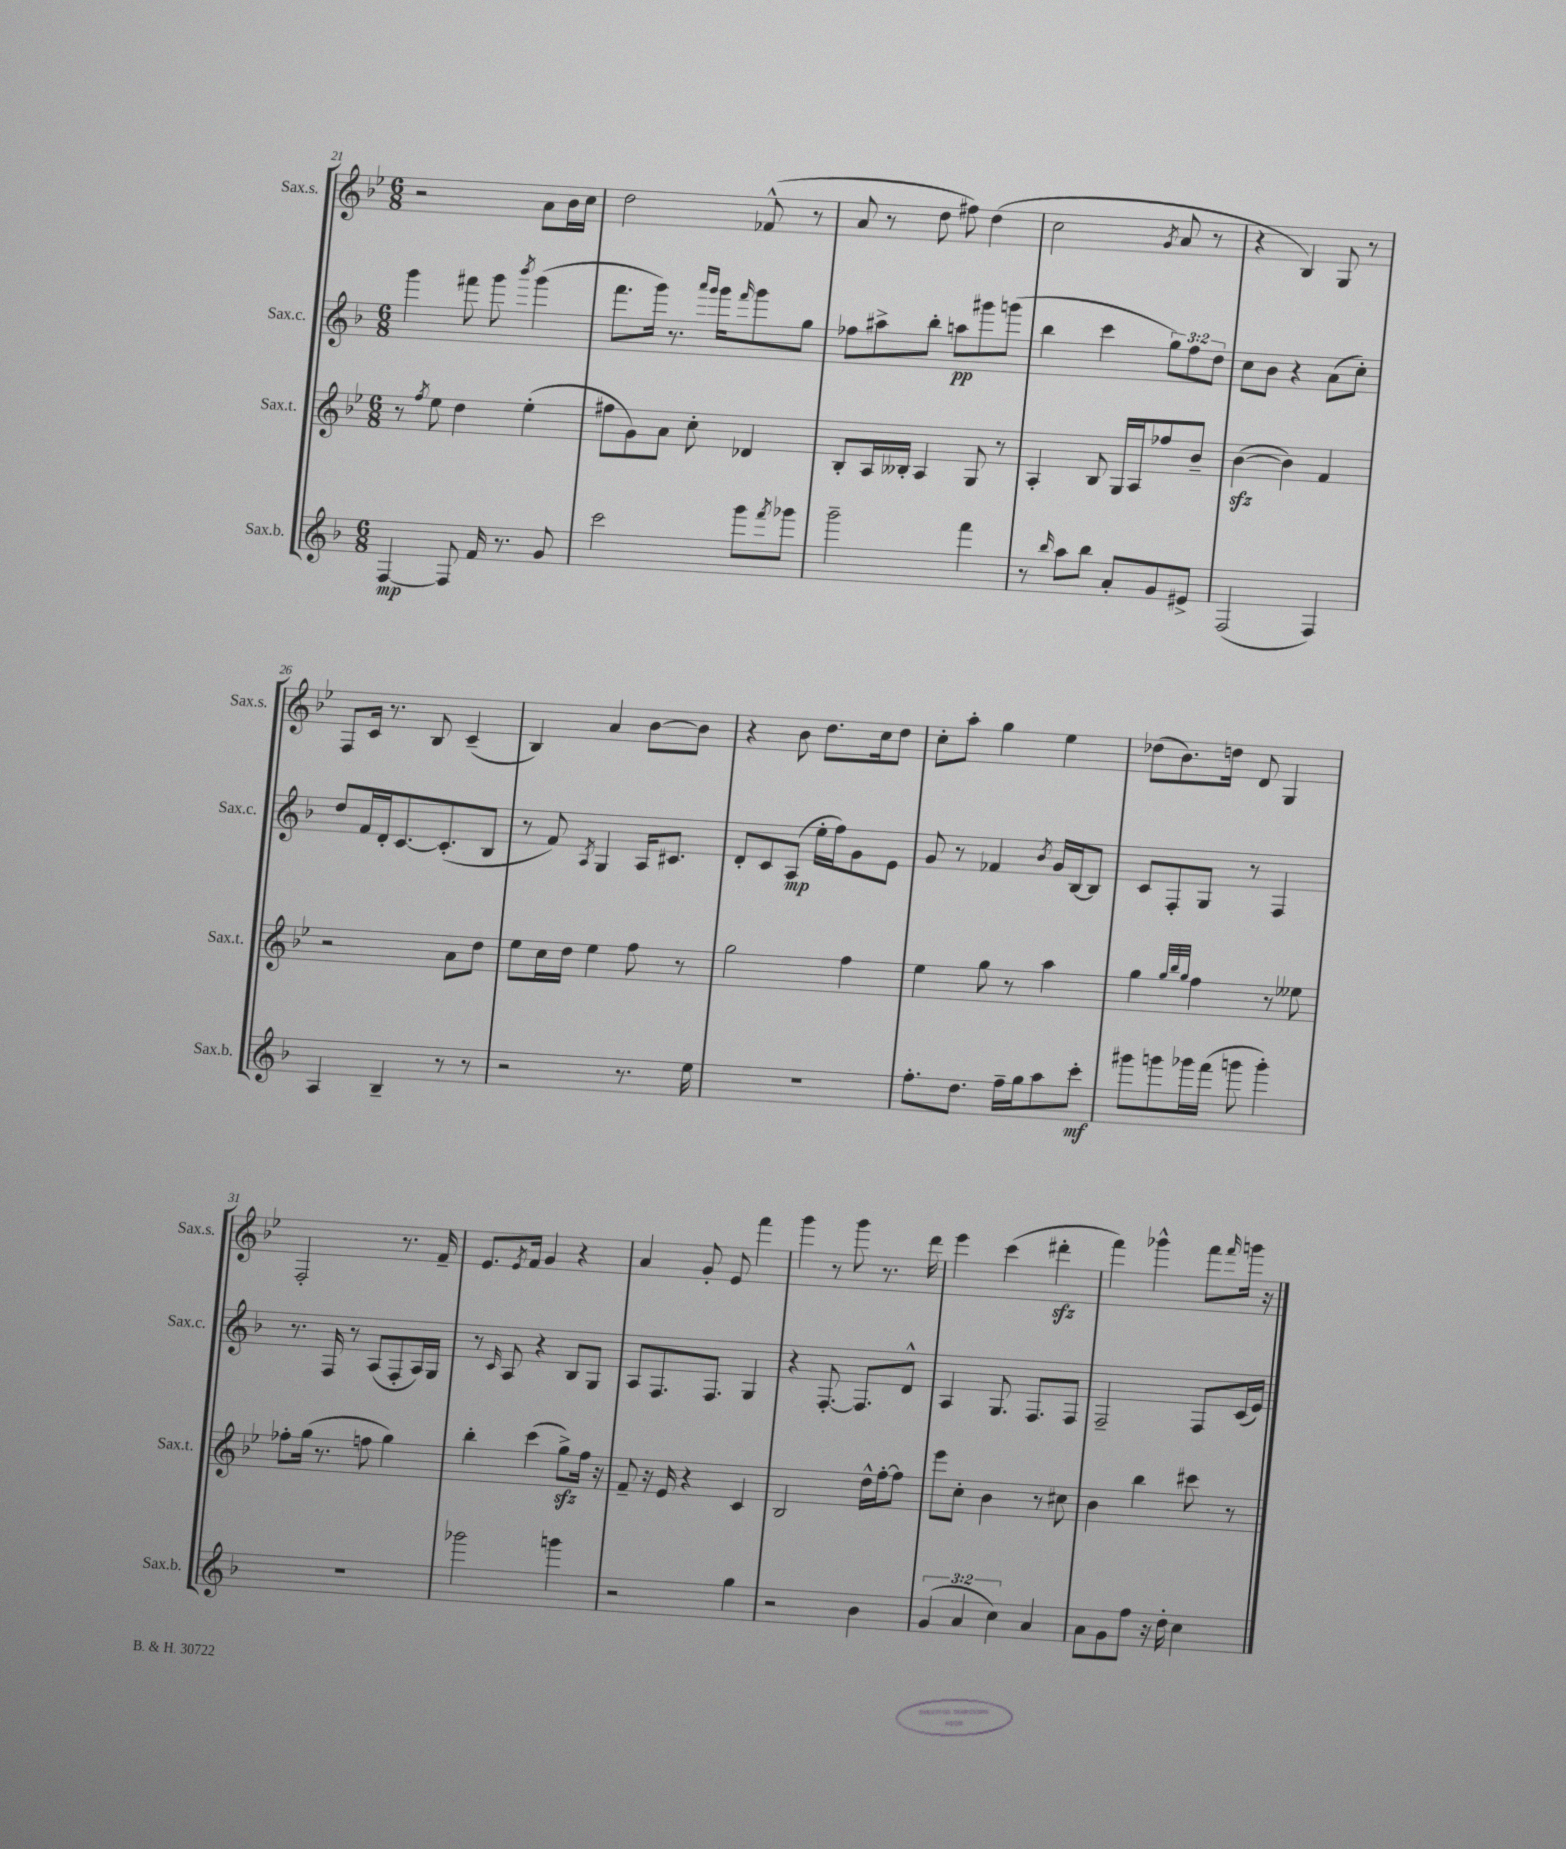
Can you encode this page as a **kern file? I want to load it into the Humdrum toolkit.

**kern	**dynam	**kern	**kern	**dynam	**kern
*part4	*part4	*part3	*part2	*part2	*part1
*staff4	*staff4	*staff3	*staff2	*staff2	*staff1
*I"Sax.b.	*	*I"Sax.t.	*I"Sax.c.	*	*I"Sax.s.
*I'Sax.b.	*	*I'Sax.t.	*I'Sax.c.	*	*I'Sax.s.
*clefG2	*	*clefG2	*clefG2	*	*clefG2
*k[b-]	*	*k[b-e-]	*k[b-]	*	*k[b-e-]
*M6/8	*	*M6/8	*M6/8	*	*M6/8
=21	=21	=21	=21	=21	=21
[4F/	mp	8r	4ggg\	.	2r
.	.	8qff/	.	.	.
.	.	8ee-\	.	.	.
8F/]	.	4dd\	8fff#X\	.	.
16f/	.	.	8ggg\	.	.
8.r	.	.	.	.	.
.	.	.	8qbbb-/	.	.
.	.	(4ee-'\	(4ggg\	.	8a\L
8g/	.	.	.	.	16b-\L
.	.	.	.	.	16cc\JJ
=22	=22	=22	=22	=22	=22
2ccc\	.	8ff#X\L	8.fff\L	.	2dd\
.	.	8g\)	.	.	.
.	.	.	16ggg\Jk)	.	.
.	.	8a\J	8.r	.	.
.	.	8cc'\	.	.	.
.	.	.	16qqaaa/LL	.	.
.	.	.	16qqggg/JJ	.	.
.	.	.	16ggg\KL	.	.
.	.	.	16qqfff/	.	.
8ggg\L	.	4d-X/	8ggg\	.	(8f-X^^/
8qfff/	.	.	.	.	.
8ggg-X\J	.	.	8gg\J	.	8r
=23	=23	=23	=23	=23	=23
2ggg~\	.	8B-'/L	8ff-X\L	.	8a/
.	.	16A/L	8aa#X^\	.	8r
.	.	16B--X'/JJ	.	.	.
.	.	4A/	8bb-'\J	.	8dd\
.	.	.	8aan\L	pp	8ff#X\)
4fff\	.	8G/	8ggg#X\	.	(4dd\
.	.	8r	(8gggn\J	.	.
=24	=24	=24	=24	=24	=24
8r	.	4A'/	4bb-\	.	2cc\
16qqbb-/	.	.	.	.	.
8aa\L	.	.	.	.	.
8bb-\J	.	8B-/	4ccc\	.	.
8a'/L	.	16G/LL	.	.	.
.	.	16A/J	.	.	.
.	.	.	.	.	8qg/
8g/	.	8ff-X/	12gg\L)	.	8a/
.	.	.	12ff\	.	.
8e#X^/J	.	8b-~/J	.	.	8r
.	.	.	12dd\J	.	.
=25	=25	=25	=25	=25	=25
(2F/	.	([4b-zz\	8cc\L	.	4r
.	.	.	8b-\J	.	.
.	.	4b-\])	4r	.	4B-/)
4F/)	.	4f/	(8a\L	.	8G/
.	.	.	8cc'\J)	.	8r
!!LO:LB:g=z
=26	=26	=26	=26	=26	=26
4A/	.	2r	8dd/L	.	8F/L
.	.	.	16f/L	.	16c/Jk
.	.	.	16d'/J	.	8.r
4B-~/	.	.	[8.c/	.	.
.	.	.	.	.	8B-/
.	.	.	(8.c'/]	.	.
8r	.	8a\L	.	.	(4c~/
8r	.	8dd\J	8B-/J	.	.
=27	=27	=27	=27	=27	=27
2r	.	8ee-\L	8r	.	4B-/)
.	.	16cc\L	8f/)	.	.
.	.	16dd\JJ	.	.	.
.	.	.	8qA/	.	.
.	.	4ee-\	4G/	.	4a/
8.r	.	8ff\	16A/KL	.	[8b-\L
.	.	.	8.c#X/J	.	.
.	.	8r	.	.	8b-\J]
16ee\	.	.	.	.	.
=28	=28	=28	=28	=28	=28
2.r	.	2gg\	8d'/L	.	4r
.	.	.	8c/	.	.
.	.	.	(8A/J	mp	8b-\
.	.	.	16ee'\LL	.	8.dd\L
.	.	.	16ff\J)	.	.
.	.	4ff\	8g\	.	.
.	.	.	.	.	16cc\k
.	.	.	8e\J	.	8dd\J
=29	=29	=29	=29	=29	=29
8.ff'\L	.	4ee-\	8g/	.	8cc'\L
.	.	.	8r	.	8aa'\J
8.dd\J	.	.	.	.	.
.	.	8gg\	4f-X/	.	4gg\
16ff~\LL	.	8r	.	.	.
16gg\J	.	.	.	.	.
.	.	.	8qb-/	.	.
8aa\	.	4aa\	16g/LL	.	4ee-\
.	.	.	[16B-/J	.	.
8ccc'\J	mf	.	8B-/J]	.	.
=30	=30	=30	=30	=30	=30
8ggg#X\L	.	4gg\	8c/L	.	(8dd-X\L
8gggn\	.	.	8F'/	.	8.b-\)
.	.	32qqgg/LLL	.	.	.
.	.	32qqbb-/	.	.	.
.	.	32qqgg/JJJ	.	.	.
16ggg-X\L	.	4ff\	8G/J	.	.
(16fff\JJ	.	.	.	.	16ddn\Jk
8gggn\	.	.	8r	.	8d/
4ggg'\)	.	8r	4F/	.	4G/
.	.	8ee--X\	.	.	.
!!LO:LB:g=z
=31	=31	=31	=31	=31	=31
2.r	.	8ff-X'\L	8.r	.	2F'/
.	.	(16gg\Jk	.	.	.
.	.	8.r	16F/	.	.
.	.	.	8r	.	.
.	.	8ffn\	(8A/L	.	.
.	.	4gg\)	8F'/	.	8.r
.	.	.	16A/L)	.	.
.	.	.	16G/JJ	.	16f~/
=32	=32	=32	=32	=32	=32
2ggg-X\	.	4bb-'\	8r	.	8.e-/L
.	.	.	16qqc/	.	.
.	.	.	8A/	.	.
.	.	.	.	.	8qe-/
.	.	.	.	.	16f/Jk
.	.	(4ccc\	4r	.	4g/
4gggn\	.	8ggzz^\L)	8B-/L	.	4r
.	.	16ff\Jk	8G/J	.	.
.	.	16r	.	.	.
=33	=33	=33	=33	=33	=33
2r	.	8f~/	8A/L	.	4a/
.	.	16r	8.F/	.	.
.	.	16e-/	.	.	.
.	.	4r	.	.	8g'/
.	.	.	8.F/J	.	.
.	.	.	.	.	8e-/
4gg\	.	4c/	4G/	.	4fff\
=34	=34	=34	=34	=34	=34
2r	.	2B-/	4r	.	4ggg\
.	.	.	[8.F'/	.	8r
.	.	.	.	.	8ggg\
.	.	.	8.F/L]	.	.
4b-\	.	16dd^^\LL	.	.	8.r
.	.	[16ff'\J	.	.	.
.	.	8ff\J]	8d^^/J	.	.
.	.	.	.	.	16ddd\
=35	=35	=35	=35	=35	=35
(6g/	.	8eee-\L	4A/	.	4eee-\
.	.	8cc'\J	.	.	.
6a/	.	.	.	.	.
.	.	4b-\	8.G/	.	(4ccc\
6cc\)	.	.	.	.	.
.	.	.	8.F/L	.	.
4a/	.	8r	.	.	4ddd#Xzz'\
.	.	8cc#X\	8F/J	.	.
=36	=36	=36	=36	=36	=36
8a\L	.	4b-\	2F~/	.	4fff\)
8g\	.	.	.	.	.
8ff\J	.	4bb-\	.	.	4ggg-X^^\
16r	.	.	.	.	.
16dd'\	.	.	.	.	.
4cc\	.	8ccc#X\	8F/L	.	8fff\L
.	.	.	.	.	16qqfff/
.	.	8r	(16c/L	.	16gggn\Jk
.	.	.	16e/JJ)	.	16r
==	==	==	==	==	==
*-	*-	*-	*-	*-	*-
